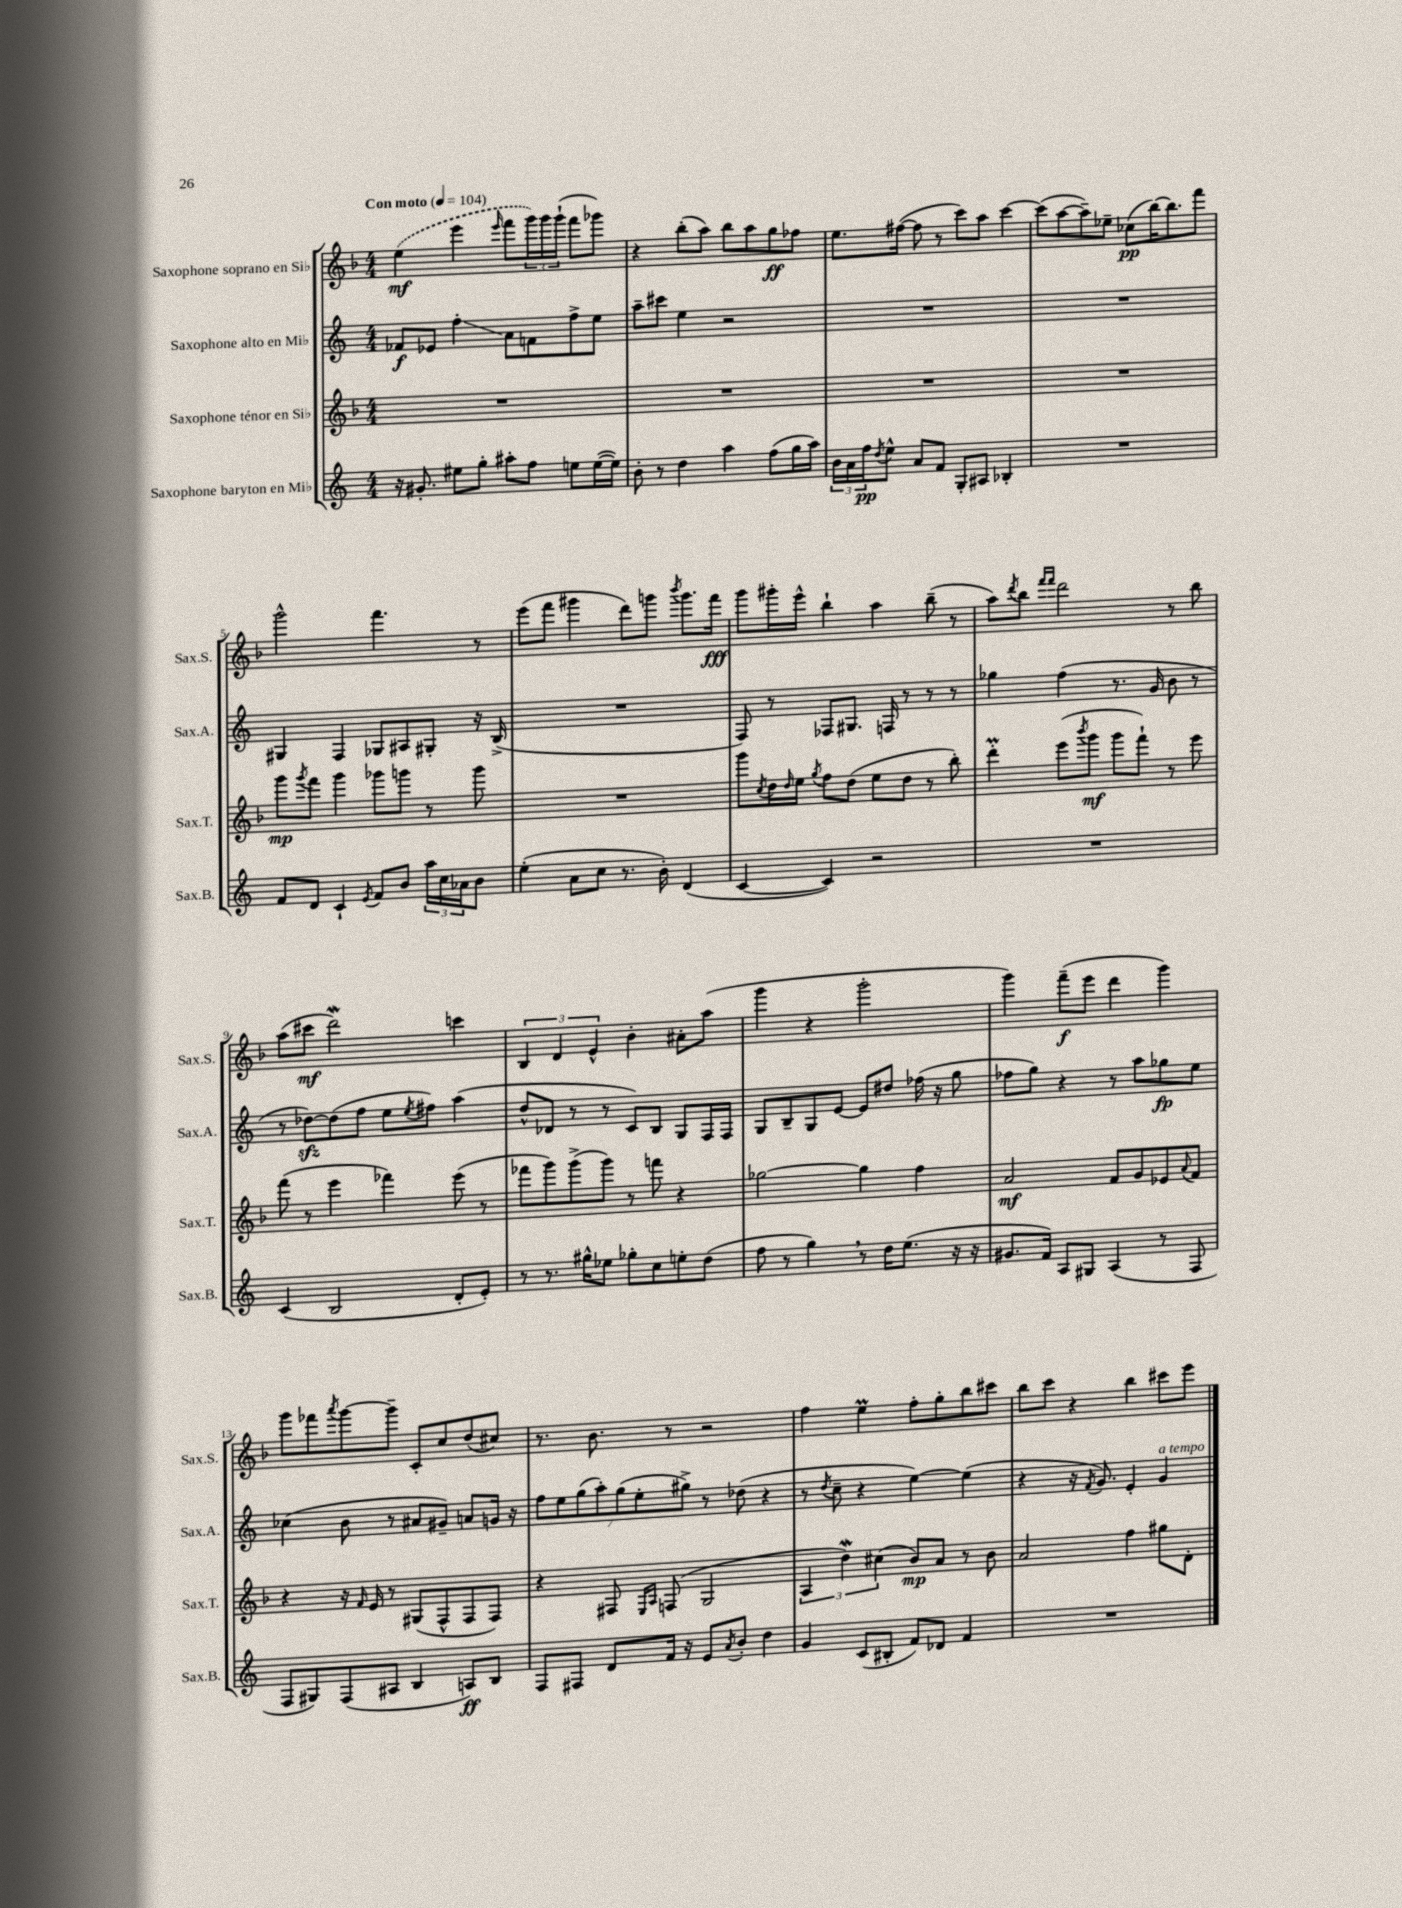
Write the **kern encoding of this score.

**kern	**kern	**kern	**kern
*staff4	*staff3	*staff2	*staff1
*clefG2	*clefG2	*clefG2	*clefG2
*k[]	*k[b-]	*k[]	*k[b-]
*M4/4	*M4/4	*M4/4	*M4/4
*MM104	*MM104	*MM104	*MM104
16r	1r	8f-	(4ee
8.g#'	.	.	.
.	.	8e-	.
8ee#	.	4ff'	4eee
8gg'	.	.	.
.	.	.	16qqeee
8aa#'	.	8a	8fff
8ff	.	8f	24ggg)
.	.	.	24ggg
.	.	.	(24ggg`
8ee	.	8ff^	8fff
([16ee	.	8ee	8ggg-)
16ee])	.	.	.
=	=	=	=
8b'	1r	8aa~	4r
8r	.	8ccc#	.
4dd	.	4ee	(8bb-'
.	.	.	8aa)
4aa	.	2r	8bb-
.	.	.	8aa
(8ff	.	.	8gg
16gg	.	.	8ff-
16aa)	.	.	.
=	=	=	=
24b	1r	1r	8.ee
24a	.	.	.
24ff	.	.	.
8qdd	.	.	.
8ee^^	.	.	.
.	.	.	([16ff#
8a	.	.	8ff#]
8f	.	.	8r
8G'	.	.	8ccc)
8A#	.	.	8aa
4B-'	.	.	[4ccc
=	=	=	=
1r	1r	1r	(8ccc]
.	.	.	[8aa
.	.	.	8aa~])
.	.	.	8ee-~
.	.	.	(8cc-
.	.	.	[16bb-)
.	.	.	8.bb-]
.	.	.	8fff
=	=	=	=
8f	8ggg	4G#	2ggg^^
.	8qggg	.	.
8d	8fff	.	.
4c`	4ggg	4F	.
8qe	.	.	.
8f	8ggg-	8G-	4.fff
8b	8ggg	8A#	.
24aa	8r	8G#'	.
24cc	.	.	.
24a-	.	.	.
8b	8ggg	16r	8r
.	.	(16B^	.
=	=	=	=
(4ee'	1r	1r	(8eee
.	.	.	8fff
8a	.	.	4ggg#
8cc	.	.	.
8.r	.	.	8ddd)
.	.	.	8ggg
16b')	.	.	.
.	.	.	8qbbb-
(4d	.	.	8.ggg
.	.	.	16fff
=	=	=	=
[4c	8ggg	8F)	8ggg
.	8qcc	.	.
.	16dd	8r	16ggg#'
.	16qqdd	.	.
.	16ee	.	16eee^^
.	8qgg	.	.
4c])	8ff	8F-	4bb-`
.	(8dd	8.G#	.
2r	8ee	.	4aa
.	.	16F	.
.	8dd	8r	.
.	8r	8r	(8bb-~
.	8bb-')	8r	8r
=	=	=	=
1r	4ddd'	4gg-	8aa)
.	.	.	8qddd
.	.	.	8bb-
.	.	.	16qqfff
.	.	.	16qqfff
.	(8eee	(4ff	2ddd
.	8qbbb-	.	.
.	8ggg	.	.
.	8ggg	8.r	.
.	8fff`)	.	.
.	.	16g	.
.	8r	8b	8r
.	8eee	8r	8bb-
=	=	=	=
(4c	(8fff	8r	(8aa
.	8r	[8dd-)	8ccc#
2B	4eee	(8dd-]	2ddd)
.	.	8ff	.
.	4fff-)	8ee	.
.	.	8qee	.
.	.	8ff#)	.
8d'	(8eee	(4aa	4ccc
8e')	8r	.	.
=	=	=	=
8r	8fff-	8dd^^	6B-
8.r	8ggg)	8d-	.
.	.	.	6d
.	(8ggg^	8r	.
16gg#^^	.	.	.
.	.	.	6e^^
8ee-	8ggg)	8r	.
8gg-'	8r	8c)	4b-'
8cc	8fff	8B	.
8ee'	4r	8G	8a#'
(8dd	.	16F	(8aa
.	.	16F	.
=	=	=	=
8ff	[2gg-	8G	4ggg
8r	.	8B~	.
4gg)	.	8G	4r
.	.	[8e	.
8r	4gg-]	8e]	2ggg'
16dd	.	8dd#	.
(8.ee	.	.	.
.	4ff	(16ff-	.
.	.	16r	.
16r	.	8gg	.
16r	.	.	.
=	=	=	=
8.g#	2a	8ff-	4ggg)
.	.	8gg)	.
16f)	.	.	.
8A	.	4r	(8fff~
8G#	.	.	8eee
(4A	8f	8r	4ddd
.	8g	8aa	.
8r	8e-	8gg-	4ggg)
.	8qqa	.	.
8F	8f	8ee	.
=	=	=	=
8F	4r	(4cc-	8ggg
8G#)	.	.	8fff-
.	.	.	8qaaa
(8F	16r	8b	[8ggg
.	16qqf	.	.
.	16e	.	.
8A#	8r	8r	8ggg~]
4B	(8G#	8a#	8c'
.	8F^^	8g#~)	8cc
8A)	8F	8a	(8dd
8B	8F)	16g	8cc#)
.	.	16r	.
=	=	=	=
8F	4r	14ff	8.r
.	.	14ee	.
8F#	.	.	.
.	.	(14gg	.
.	.	.	8.b-
.	.	14aa')	.
8d	8F#	.	.
.	.	(14gg	.
.	.	14ee'	.
.	16qqE	.	.
.	16qqA	.	.
16f	(8F	.	8r
.	.	14gg#^)	.
16r	.	.	.
8e	2G	8r	2r
8qa	.	.	.
8b'	.	(8dd-	.
4dd	.	4r	.
=	=	=	=
4g	6A	8r	4ff
.	.	8qdd	.
.	.	8cc~	.
.	6dd)	.	.
(8c	.	4r	4ee
.	(6cc#	.	.
8B#'	.	.	.
8f)	8b-)	[4ee)	8ff'
8d-	8a	.	8gg'
4f	8r	(4ee]	8bb-
.	8b-	.	8ccc#
=	=	=	=
1r	2a	4r	8bb-
.	.	.	8ccc
.	.	16r	4r
.	.	8qf	.
.	.	8.g)	.
.	4ff	4e'	4bb-
.	8gg#	4g	8ccc#
.	8d'	.	8eee
==	==	==	==
*-	*-	*-	*-
